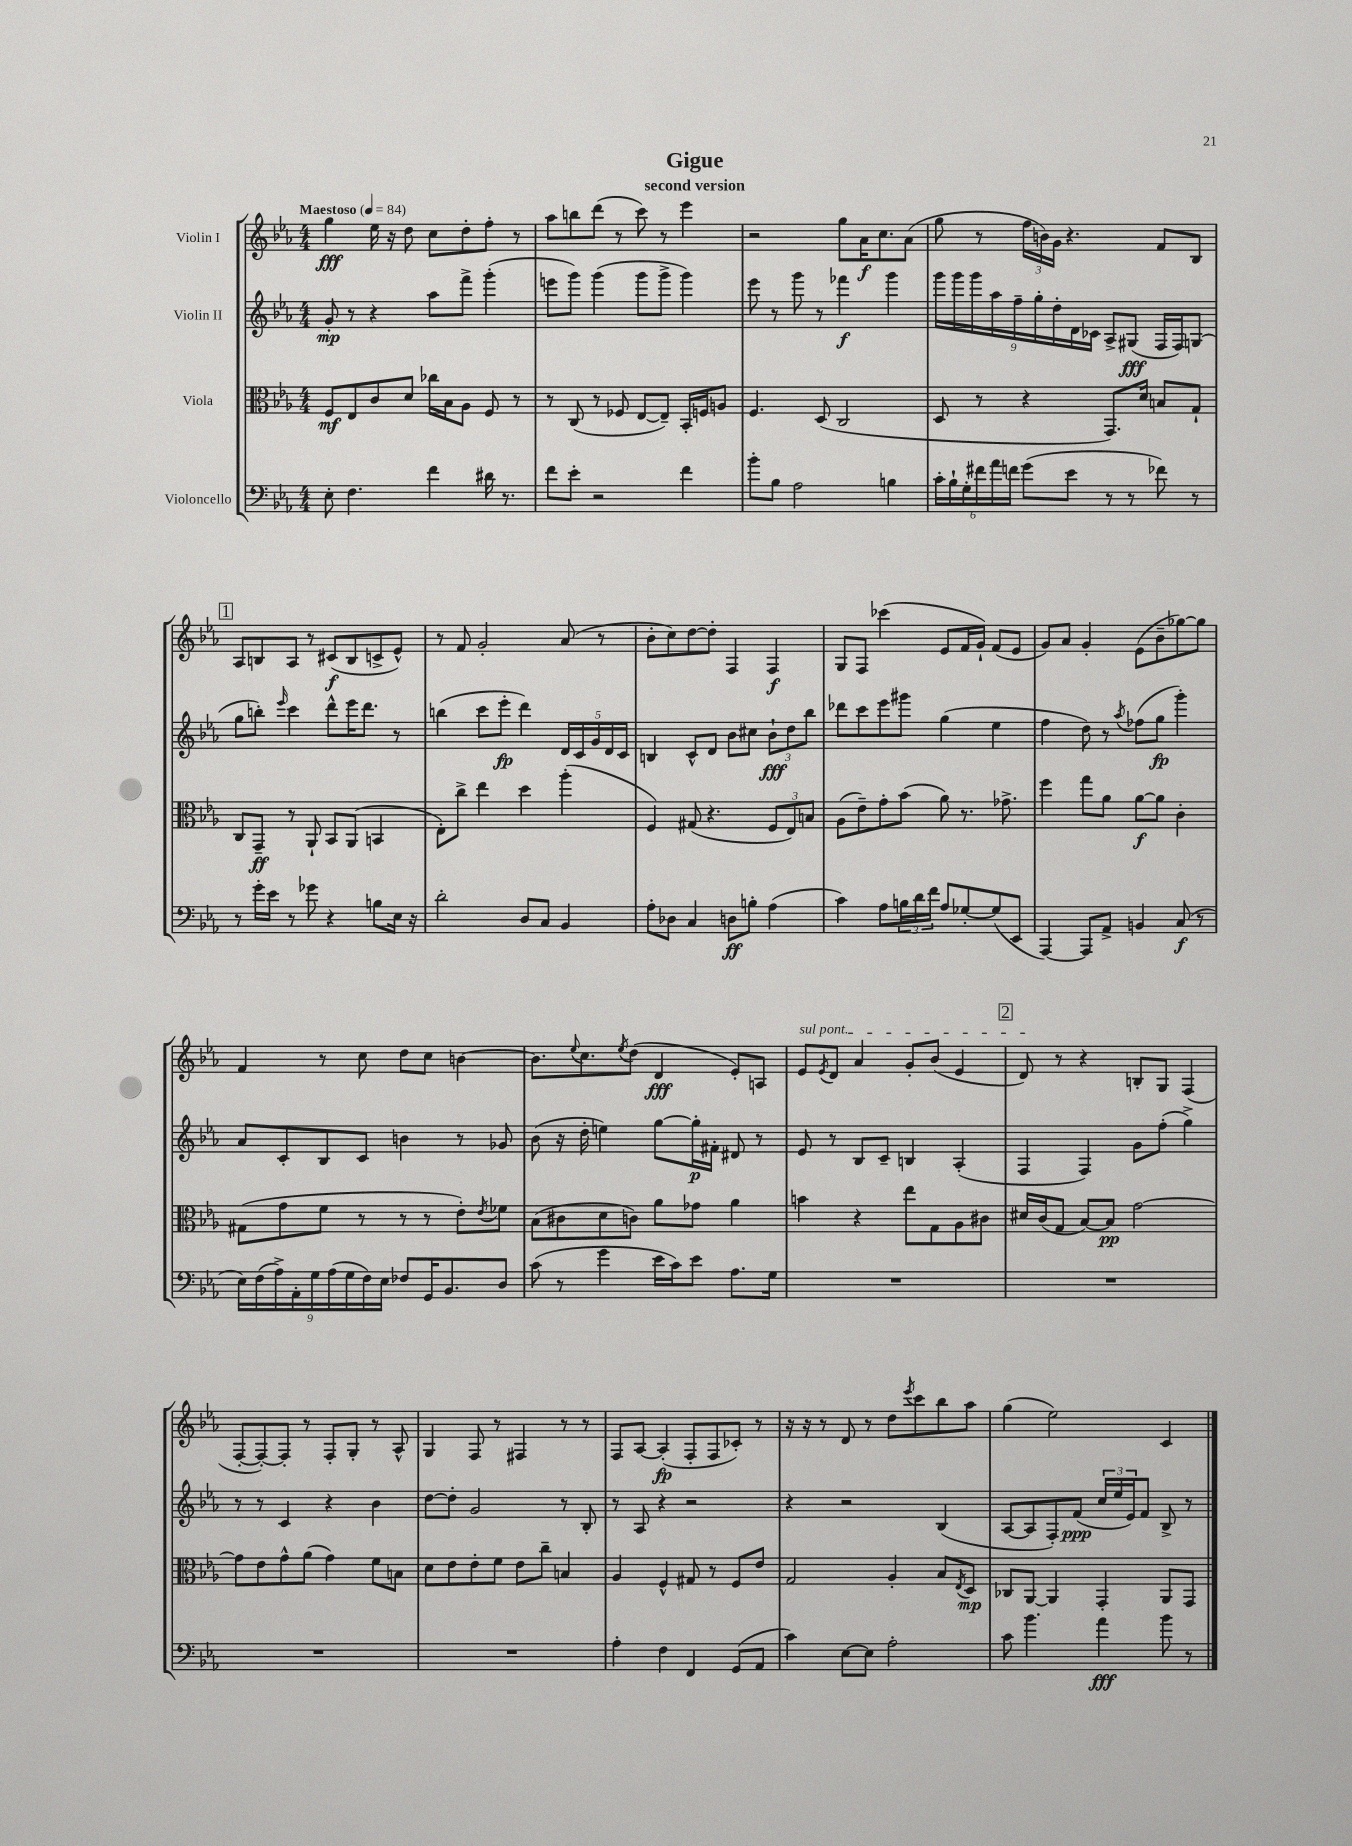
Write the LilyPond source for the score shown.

\header { title = "Gigue" subtitle = "second version" }
<<
\new StaffGroup <<
\new Staff = "s0" \with { instrumentName = "Violin I" } {
    \clef treble \key ees \major \numericTimeSignature \time 4/4 \tempo "Maestoso" 4 = 84
    g''4\fff ees''16 r16 d''8 c''8 d''8-. f''8-. r8 |
    aes''8 b''8 d'''8( r8 c'''8) r8 ees'''4 |
    r2 g''8 aes'16\f c''8. aes'8( |
    g''8 r8 \tuplet 3/2 { f''16 b'16) g'16 } r4. f'8 bes8 |
    \mark \markup { \box "1" } aes8 b8 aes8 r8 cis'8\f( b8 c'8-> ees'8-^) |
    r8 f'8 g'2-. aes'8( r8 |
    bes'8-. c''8) d''8~ d''8-. f4 f4\f |
    g8 f8 ces'''4( ees'8 f'16 g'16-!) f'8( ees'8 |
    g'8) aes'8 g'4-. ees'8( bes'8-- ges''8~) ges''8 |
    f'4 r8 c''8 d''8 c''8 b'4~ |
    b'8. \appoggiatura { ees''8 } c''8. \acciaccatura { ees''8 } d''8( d'4\fff ees'8-.) a8 |
    \once \override TextSpanner.bound-details.left.text = \markup { \italic "sul pont." } ees'8\startTextSpan \acciaccatura { ees'8 } d'8 aes'4 g'8-. bes'8( ees'4 |
    \mark \markup { \box "2" } d'8\stopTextSpan) r8 r4 b8-. g8 f4( |
    f8~-. f8~-.) f8-. r8 f8-. g8-. r8 aes8-^ |
    g4 f8 r8 fis4 r8 r8 |
    f8 aes8~ aes4-.\fp( f8-. f8 ces'8-.) r8 |
    r16 r16 r8 d'8 r8 d''8 \acciaccatura { ees'''8 } c'''8 bes''8 aes''8 |
    g''4( ees''2) c'4 \bar "|." |
}
\new Staff = "s1" \with { instrumentName = "Violin II" } {
    \clef treble \key ees \major \numericTimeSignature \time 4/4
    g'8-.\mp r8 r4 aes''8 f'''8-> g'''4-.( |
    e'''8 g'''8) g'''4( g'''8 g'''8-> g'''4) |
    ees'''8 r8 g'''8 r8 fes'''4\f g'''4 |
    \tuplet 9/8 { g'''16 g'''16 g'''16 aes''16 f''16-- g''16-. d''16-. d'16 ces'16 } aes8-> gis8\fff( f16 f16) g8( |
    \mark \markup { \box "1" } g''8 b''8-.) \grace { ees'''16 } c'''4 d'''8-^ ees'''16 d'''8. r8 |
    b''4( c'''8 ees'''8-.\fp d'''4) \tuplet 5/4 { d'16 c'16 g'16 d'16 c'16 } |
    b4 c'8-^ d'8 bes'8 cis''8 \tuplet 3/2 { bes'8-!\fff d''8 bes''8 } |
    des'''8 c'''8 ees'''8 gis'''8 g''4( ees''4 |
    f''4 d''8) r8 \acciaccatura { aes''8 } fes''8( g''8\fp g'''4-.) |
    aes'8 c'8-. bes8 c'8 b'4 r8 ges'8 |
    bes'8( r16 d''16-. e''4) g''8~ g''16-.\p fis'16-. dis'8 r8 |
    ees'8 r8 bes8 c'8-- b4 aes4-.( |
    \mark \markup { \box "2" } f4 f4) g'8 f''8-.( g''4->) |
    r8 r8 c'4 r4 bes'4 |
    d''8~ d''8-. g'2 r8 bes8-. |
    r8 aes8 r4 r2 |
    r4 r2 bes4( |
    aes8~ aes8 f8-.) f'8\ppp( \tuplet 3/2 { c''16 ees''16 ees'16) } f'8 bes8-> r8 \bar "|." |
}
\new Staff = "s2" \with { instrumentName = "Viola" } {
    \clef alto \key ees \major \numericTimeSignature \time 4/4
    f8\mf ees8 c'8 d'8 ces''16 bes16 aes8 f8 r8 |
    r8 c8( r8 fes8 ees8~ ees8--) bes,16-. f16 a8 |
    f4. d8( c2 |
    d8 r8 r4 g,8.) d'16 b8 g8-! |
    \mark \markup { \box "1" } c8 g,8--\ff r8 aes,8-! bes,8 aes,8( b,4 |
    ees8-.) c''8-> ees''4 d''4 aes''4-.( |
    f4) gis8( r4. \tuplet 3/2 { f8 ees8) b8 } |
    aes8( ees'8--) g'8-. bes'8( aes'8) r8. ges'8.-> |
    f''4 g''8 aes'8 aes'8~\f aes'8 c'4-. |
    gis8( g'8 f'8 r8 r8 r8 ees'8-.) \acciaccatura { ees'8 } fes'8 |
    bes8( cis'8 d'8 c'8) aes'8 ges'8 aes'4 |
    b'4 r4 ees''8 g8 aes8 cis'8 |
    \mark \markup { \box "2" } dis'16 c'16( g8 bes8~) bes8\pp g'2~ |
    g'8 ees'8 g'8-^ aes'8( g'4) f'8 b8 |
    d'8 ees'8 ees'8-. f'8 ees'8 c''8-- b4 |
    aes4 f4-^ gis8 r8 f8 ees'8 |
    g2 aes4-. bes8 \acciaccatura { ees8 } d8\mp |
    ces8 aes,8~ aes,4 g,4-. aes,8 g,8 \bar "|." |
}
\new Staff = "s3" \with { instrumentName = "Violoncello" } {
    \clef bass \key ees \major \numericTimeSignature \time 4/4
    ees8-. f4. f'4 dis'16 r8. |
    f'8 ees'8-. r2 f'4 |
    bes'8-. bes8 aes2 b4 |
    \tuplet 6/4 { c'16-. bes16-! g16-. fis'16 aes'16 f'16 } g'8( ees'8 r8 r8 fes'8) r8 |
    \mark \markup { \box "1" } r8 g'16-. ees'16 r8 ges'8 r4 b8 ees16 r16 |
    d'2-. d8 c8 bes,4 |
    aes8-. des8 c4 d8\ff b8-. aes4( |
    c'4) aes8 \tuplet 3/2 { b16 d'16 f'16 } aes8 ges8~-. ges8( ees,8 |
    aes,,4~) aes,,8 aes,8-> b,4 c8\f( r8 |
    \tuplet 9/8 { ees16) f16( aes16->) aes,16-. g16 aes16( g16 f16) ees16 } fes8 g,16 bes,8. d8 |
    c'8( r8 g'4 ees'16 c'16) ees'8 aes8. g16 |
    R1 |
    \mark \markup { \box "2" } R1 |
    R1 |
    R1 |
    aes4-. f4 f,4 g,8( aes,8 |
    c'4) ees8~ ees8 aes2-. |
    c'8 bes'4. aes'4\fff bes'8 r8 \bar "|." |
}
>>
>>
\layout { \context { \Score \remove "Bar_number_engraver" } }
